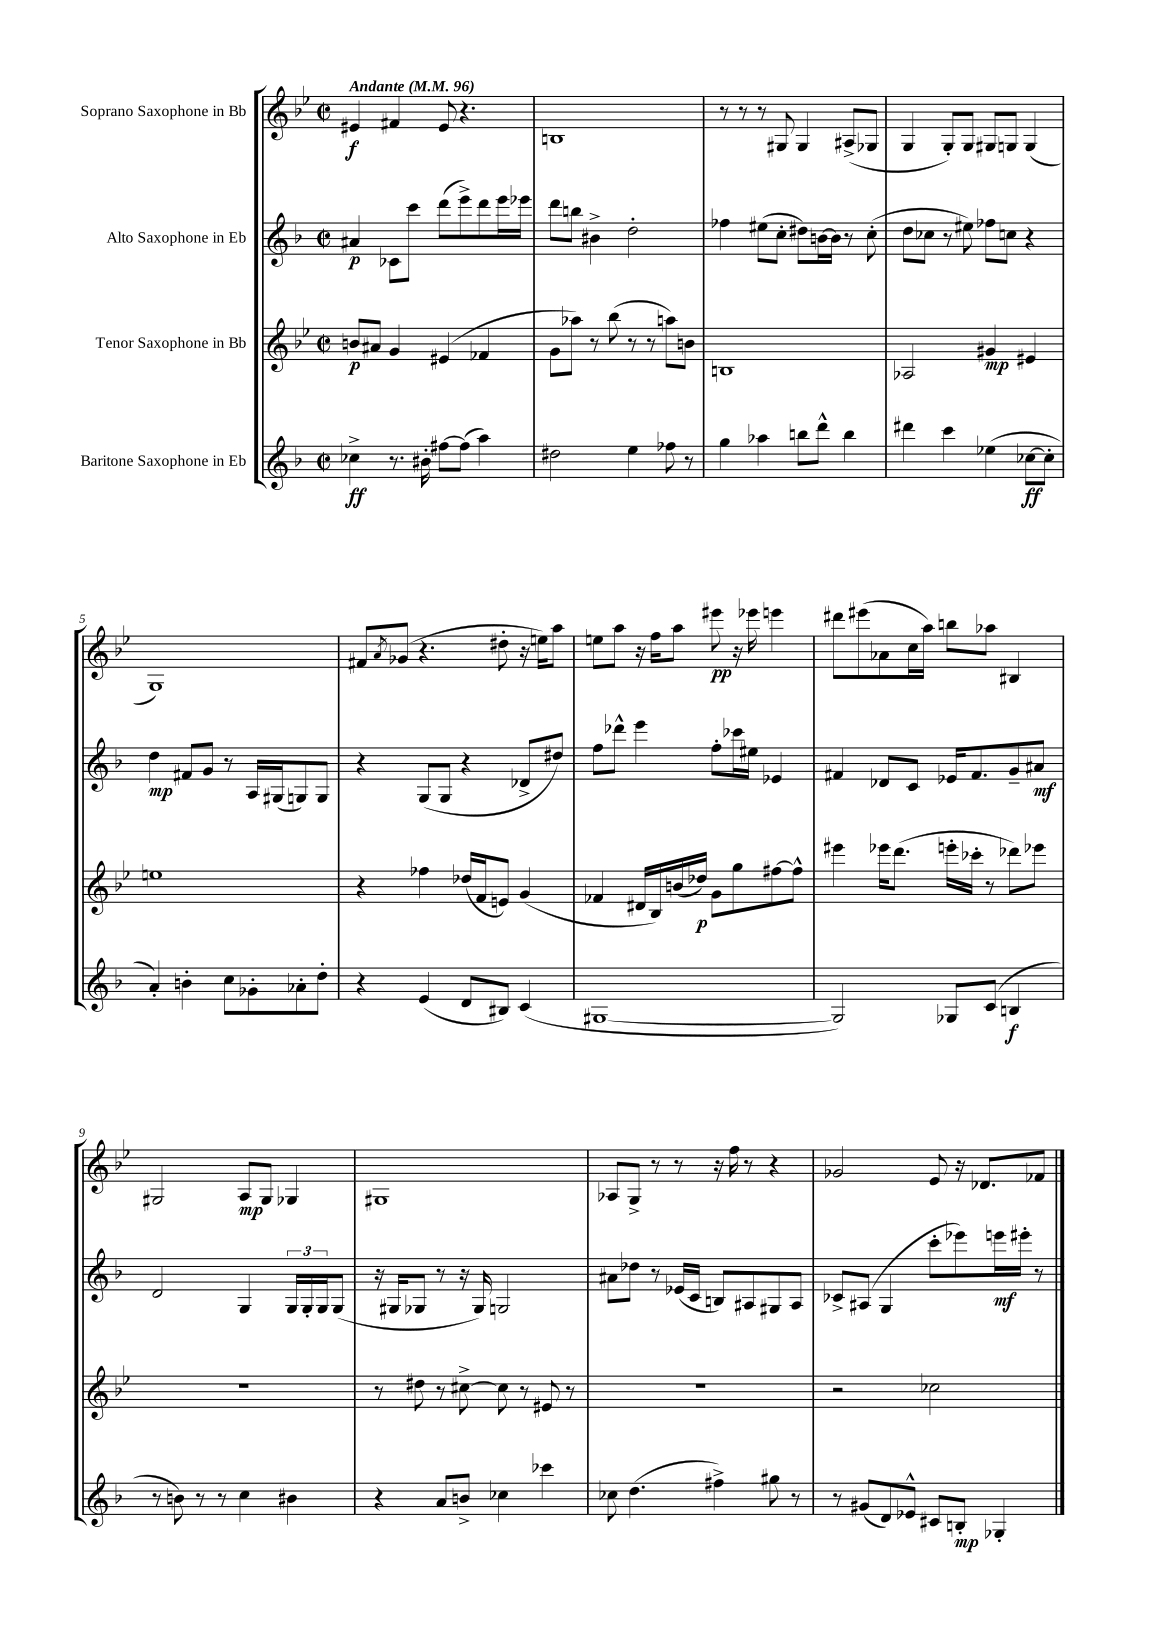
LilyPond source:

<<
\new StaffGroup <<
\new Staff = "s0" \with { instrumentName = "Soprano Saxophone in Bb" } {
    \clef treble \key bes \major \defaultTimeSignature \time 2/2 \tempo "Andante" 4 = 96
    eis'4\f fis'4 eis'8 r4. |
    b1 |
    r8 r8 r8 gis8 gis4 ais8->( ges8 |
    g4 g8-.) g8 gis8 g8 g4( |
    g1) |
    fis'8 \acciaccatura { a'8 } ges'8( r4. dis''8-. r16 e''16) a''8 |
    e''8 a''8 r16 f''16 a''8 eis'''8\pp r16 ees'''16 e'''4 |
    dis'''8 eis'''8( aes'8 c''16 a''16) b''8 aes''8 bis4 |
    gis2 a8\mp gis8 ges4 |
    gis1 |
    aes8 g8-> r8 r8 r16 f''16 r8 r4 |
    ges'2 ees'8 r16 des'8. fes'8 \bar "|." |
}
\new Staff = "s1" \with { instrumentName = "Alto Saxophone in Eb" } {
    \clef treble \key f \major \defaultTimeSignature \time 2/2
    ais'4\p ces'8 c'''8 d'''8( e'''8->) d'''8 e'''16 ees'''16 |
    d'''8 b''8 bis'4-> d''2-. |
    fes''4 eis''8( c''8-. dis''8) b'16~ b'16 r8 c''8-.( |
    d''8 ces''8 r8 eis''8) fes''8 c''8 r4 |
    d''4\mp fis'8 g'8 r8 a16 gis16( g8) g8 |
    r4 g8( g8 r4 des'8-> dis''8) |
    f''8 des'''8-^ e'''4 f''8-. ces'''16 eis''16 ees'4 |
    fis'4 des'8 c'8 ees'16 fis'8. g'8-- ais'8\mf |
    d'2 g4 \tuplet 3/2 { g16 g16-. g16 } g8( |
    r16 gis16 ges8 r8 r16 ges16) g2 |
    ais'8 des''8 r8 ees'16( c'16 b8) ais8 gis8 ais8 |
    ces'8-> ais8( g4 c'''8-. ees'''8) e'''16\mf eis'''16-. r8 \bar "|." |
}
\new Staff = "s2" \with { instrumentName = "Tenor Saxophone in Bb" } {
    \clef treble \key bes \major \defaultTimeSignature \time 2/2
    b'8\p ais'8 g'4 eis'4( fes'4 |
    g'8 aes''8) r8 bes''8( r8 r8 a''8) b'8 |
    b1 |
    aes2 gis'4\mp eis'4 |
    e''1 |
    r4 fes''4 des''16( f'16 e'8) g'4( |
    fes'4 dis'16 bes16) b'16( des''16\p) g'8 g''8 fis''8~ fis''8-^ |
    eis'''4 ees'''16 d'''8.( e'''16-. ces'''16-. r8 des'''8) ees'''8 |
    r1 |
    r8 dis''8 r8 cis''8~-> cis''8 r8 eis'8 r8 |
    R1 |
    r2 ces''2 \bar "|." |
}
\new Staff = "s3" \with { instrumentName = "Baritone Saxophone in Eb" } {
    \clef treble \key f \major \defaultTimeSignature \time 2/2
    ces''4->\ff r8. bis'16-. fis''8~ fis''8( a''4) |
    dis''2 e''4 fes''8 r8 |
    g''4 aes''4 b''8 d'''8-^ b''4 |
    dis'''4 c'''4 ees''4( ces''8~\ff ces''8-. |
    a'4-.) b'4-. c''8 ges'8-. aes'8-. d''8-. |
    r4 e'4( d'8 bis8) c'4( |
    gis1~ |
    gis2) ges8 c'8( b4\f |
    r8 b'8) r8 r8 c''4 bis'4 |
    r4 a'8 b'8-> ces''4 ces'''4 |
    ces''8 d''4.( fis''4->) gis''8 r8 |
    r8 gis'8( d'8) ees'8-^ cis'8 b8-.\mp ges4-. \bar "|." |
}
>>
>>
